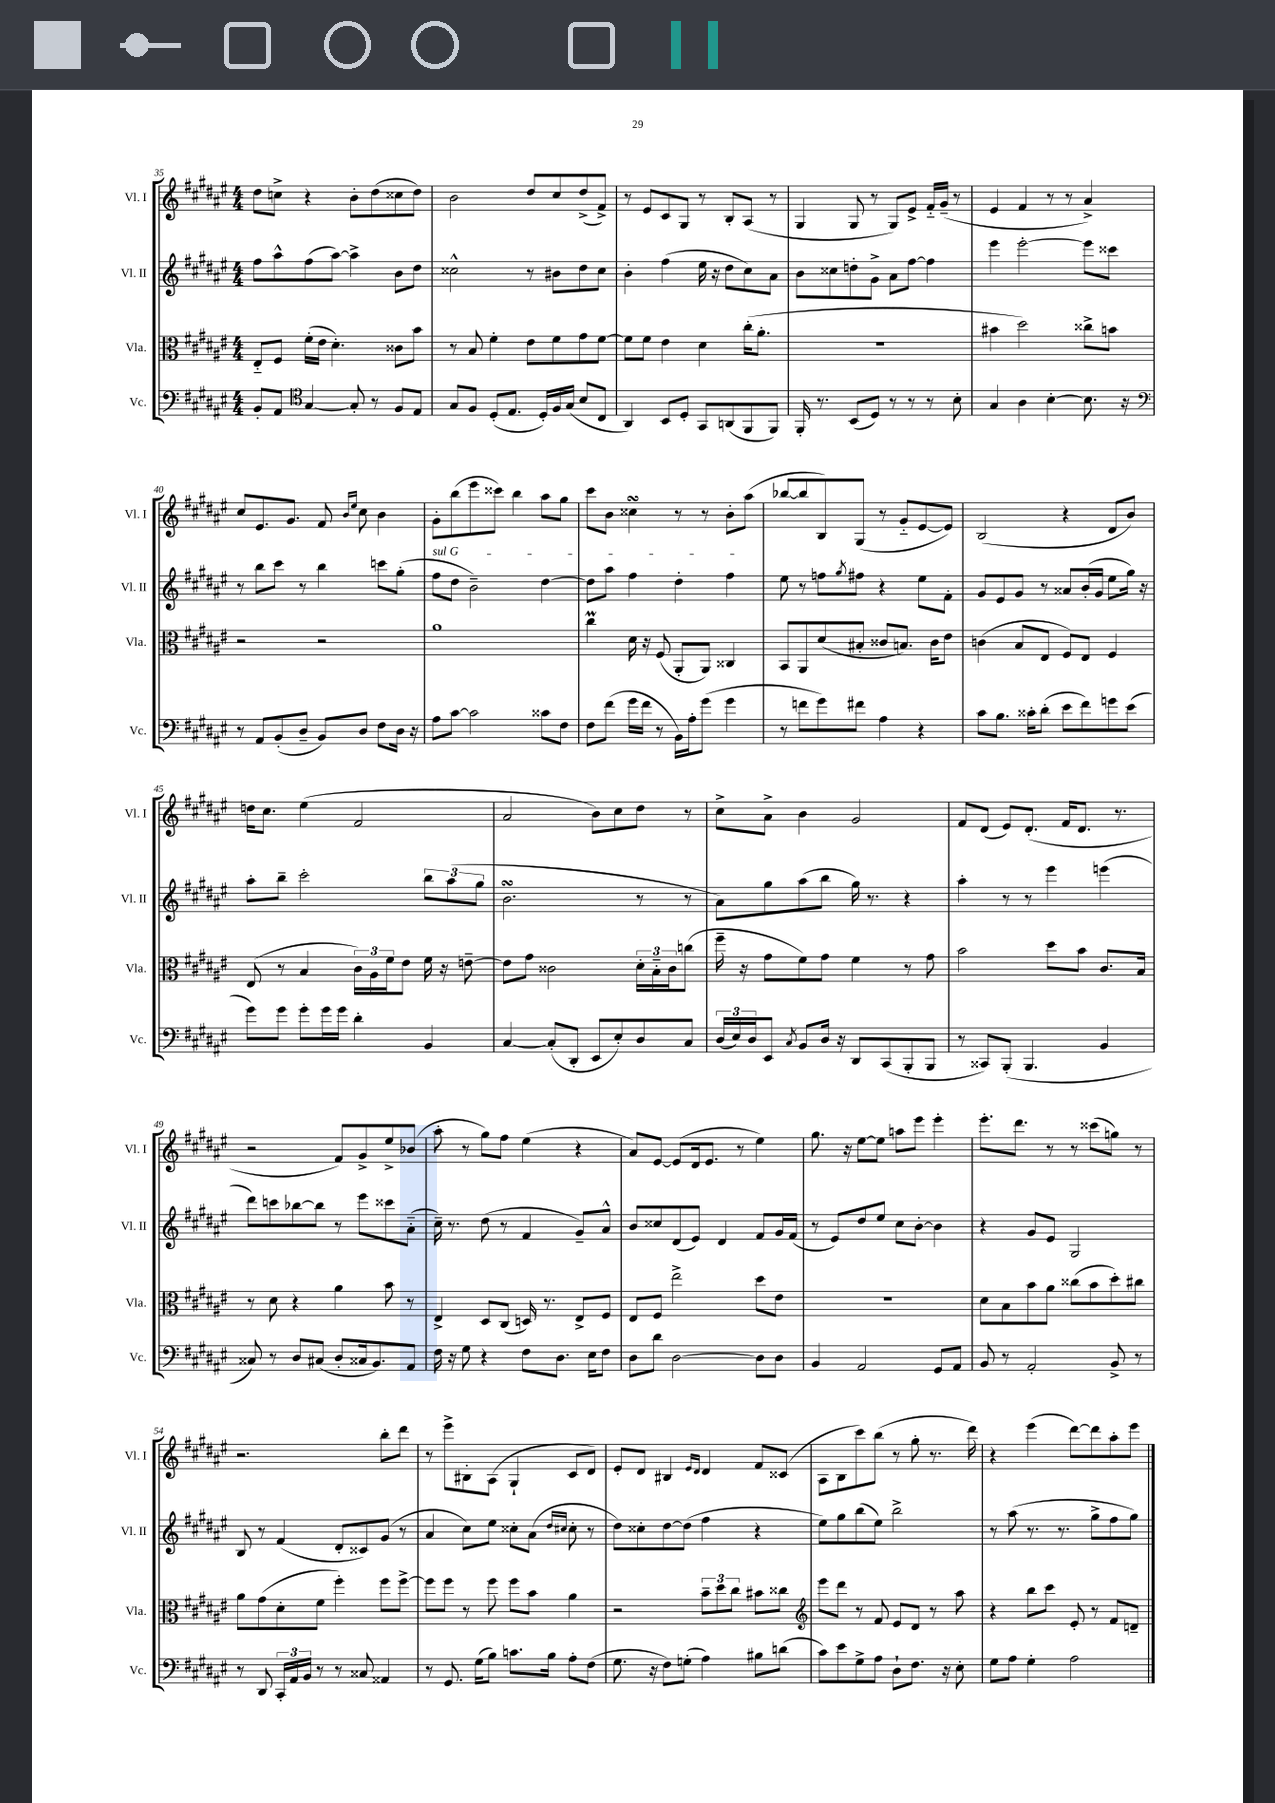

**kern	**kern	**kern	**kern
*part4	*part3	*part2	*part1
*staff4	*staff3	*staff2	*staff1
*I"Vc.	*I"Vla.	*I"Vl. II	*I"Vl. I
*I'Vc.	*I'Vla.	*I'Vl. II	*I'Vl. I
*clefF4	*clefC3	*clefG2	*clefG2
*k[f#c#g#d#a#e#]	*k[f#c#g#d#a#e#]	*k[f#c#g#d#a#e#]	*k[f#c#g#d#a#e#]
*M4/4	*M4/4	*M4/4	*M4/4
=35	=35	=35	=35
8BB'/L	8E#/L	8ff#\L	8dd#\L
8AA#/J	8F#/J	8aa#^^\	8ccn^\J
*clefC4	*	*	*
[4G#/	(16f#'\LL	(8ff#\	4r
.	16e#\JJ	.	.
.	4.d#'\)	[8aa#\J)	.
8G#'/]	.	4aa#^\]	8b'\L
8r	.	.	(8dd#\
8F#/L	8c##X\L	8b\L	8cc##X\
8E#/J	8b\J	8dd#\J	8dd#\J)
=36	=36	=36	=36
8G#/L	8r	2cc##X^^\	2b\
8F#/J	8B/	.	.
(8D#'/L	4f#'\	.	.
8.E#/J	.	.	.
.	8e#\L	8r	8dd#/L
16D#'/LL)	.	.	.
16F#/	8f#\	8b#X\L	8cc#/
(16G#/JJ	.	.	.
8B/L	8g#\	8dd#\	(8dd#^/
8C#/J	[8f#\J	8cc##\J	8f#^/J)
=37	=37	=37	=37
4AA#/)	8f#\L]	4b'\	8r
.	8f#\J	.	8e#/L
8BB/L	4e#\	(4ff#\	8c#/
8D#'/J	.	.	8G#/J
8GG#/L	4d#\	16ee#\	8r
.	.	16r	.
(8AAn/	.	8dd#\L	8B'/L
8FF#/	(16cc#'\KL	8cc#\)	(8A#/J
.	8.a#'\J	.	.
8FF#/J)	.	8a#\J	8r
=38	=38	=38	=38
16FF#'/	1r	8b\L	4G#/
8.r	.	.	.
.	.	8cc##X\	.
(8BB/L	.	8ddn'\	8G#/
8D#/J)	.	8g#^\J	8r
8r	.	8a#\L	8G#/L)
8r	.	[8ff#\J	8e#^/J
8r	.	4ff#\]	16f#/LL
.	.	.	(16g#~/JJ
8B'\	.	.	8r
=39	=39	=39	=39
4G#/	4b#X\	4eee#\	4e#/
4A#\	2dd#\)	[2eee#'\	4f#/
[4B'\	.	.	8r
.	.	.	8r
8.B\]	8cc##X^\L	8eee#\L]	4a#^/)
.	8bn\J	8ccc##X\J	.
16r	.	.	.
!!LO:LB:g=z
=40	=40	=40	=40
*clefF4	*	*	*
8r	2r	8r	8cc#/L
8AA#/L	.	8bb\L	8.e#/
(8BB'/	.	8ccc#\J	.
.	.	.	8.g#/J
8D#~/J	.	8r	.
8BB/L)	2r	4bb\	8f#/
.	.	.	16qqb/LL
.	.	.	16qqee#/JJ
8D#/J	.	.	8cc#\
8F#\L	.	8cccn\L	4b\
16D#\Jk	.	(8gg#'\J	.
16r	.	.	.
=41	=41	=41	=41
!	!	!LO:TX:a:i:t=sul G	!
8A#\L	1a#	8ff#\L	8g#'\L
[8c#\J	.	8dd#\J	(8bb\
2c#\]	.	2b~\)	8eee#\
.	.	.	8ccc##X\J)
.	.	.	4bb\
8c##X\L	.	[4dd#\	8aa#\L
8F#\J	.	.	8gg#\J
=42	=42	=42	=42
8F#\L	4cc#M\	8dd#\L]	8ccc#\L
(8f#\J	.	8aa#\J	8b\J
16g#\LL	16d#\	4ff#\	4cc##XsSsS\
16f#\JJ	16r	.	.
8r	(8F#/	.	.
16BB\LL)	8AA#'/L	4dd#'\	8r
16A#'\J	.	.	.
(8g#\J	8AA#/J)	.	8r
4g#\	4C##X/	4ff#\	8b'\L
.	.	.	(8aa#\J
=43	=43	=43	=43
8r	8BB/L	8ee#\	[8bb-X/L
8fn\L	8AA#/	8r	8bb-/]
8g#\)	(8d#/	8ffn\L	8B/)
.	.	8qgg#/	.
8f#X\J	8B#X'/J	8ff#X\J	(8G#/J
4A#\	8c##X/L	4r	8r
.	8.Bn/J)	.	8g#/L
4r	.	8ee#\L	[8e#/
.	16c##\KL	.	.
.	8e#\J	8f#'\J	8e#/J])
=44	=44	=44	=44
8c#\L	(4cn\	8g#/L	(2B/
8.B\J	.	8e#/	.
.	8B/L	8g#/J	.
16c##X'\KL	.	.	.
(8d#'\J	8E#/J	8r	.
8e#\L	8F#/L)	8a##X/L	4r
8f#\)	8E#/J	(16b'/L	.
.	.	16g#/JJ	.
8gn\	4F#/	8ee#\L	8d#/L
(8e#\J	.	16gg#\Jk)	8b/J)
.	.	16r	.
!!LO:LB:g=z
=45	=45	=45	=45
8g#\L)	(8E#/	8aa#'\L	16ddn\KL
.	.	.	8.cc#\J
8g#\J	8r	8bb~\J	.
8g#'\L	4B/	2ccc#'\	(4ee#\
16g#\L	.	.	.
16g#\JJ	.	.	.
4d#'\	24c#\LL)	.	2f#/
.	24A#\	.	.
.	24f#\J	.	.
.	8e#\J	.	.
4BB/	16f#\	12bb\L	.
.	16r	.	.
.	.	(12aa#\	.
.	[8en~\	.	.
.	.	12gg#\J	.
=46	=46	=46	=46
[4C#/	8e\L]	2.bsSSs\	2a#/
.	8g#\J	.	.
(8C#'/L]	2c##X\	.	.
8DD#'/J	.	.	.
8EE#/L	.	.	8b\L)
8E#'/)	.	.	8cc#\
8D#/	24d#'\LL	8r	8dd#\J
.	24B\	.	.
.	24c##\J	.	.
8C#/J	(8ccn\J	8r	8r
=47	=47	=47	=47
(24D#/LL	16ff#~\	8a#\L)	8cc#^\L
24E#/)	.	.	.
.	16r	.	.
24D#/J	.	.	.
8EE#/J	8g#\L	8gg#\	8a#^\J
8qC#/	.	.	.
8BB/L	8f#\)	(8aa#\	4b\
16D#/Jk	8g#\J	8bb\J	.
16r	.	.	.
8DD#/L	4f#\	16gg#\)	2g#/
.	.	8.r	.
(8CC#/	.	.	.
8BBB'/	8r	4r	.
8BBB/J	8g#\	.	.
=48	=48	=48	=48
8r	2b\	4aa#'\	8f#/L
8CC##X/L)	.	.	(8d#/J
(8BBB'/J	.	8r	8e#/L)
4.BBB/	.	8r	(8.d#'/J
.	8dd#\L	4eee#\	.
.	.	.	16f#/KL
.	8b\J	.	8.d#/J
4BB/	8.c#/L	(4eeen\	.
.	.	.	8.r
.	16B/Jk	.	.
!!LO:LB:g=z
=49	=49	=49	=49
8C##X/)	8r	8ddd#\L)	2r
8r	8d#\	8cccn\	.
8D#/L	4r	[8bb-X\	.
(8C#X/J	.	8bb-\J]	.
8D#'/L	4a#\	8r	8f#/L)
16C##X/k	.	8eee#\L	8g#^/
8.BB/)	.	.	.
.	8b\	8ccc##X\	8ee#^/
8AA#/J	8r	(8a#\J	(8b-X/J
=50	=50	=50	=50
16F#\	4E#^/	16cc#~\)	8aa#'\
16r	.	8.r	.
8G#\	.	.	8r
4r	8D#/L	(8dd#\	8gg#\L)
.	(8C#/J	8r	8ff#\J
8F#\L	16Dn/)	4f#/	(4ee#\
.	8.r	.	.
8.D#\J	.	.	.
.	8E#^/L	8g#~/L)	4r
16E#\KL	.	.	.
8F#\J	8F#/J	8a#^^/J	.
=51	=51	=51	=51
8D#\L	8E#/L	8b/L	8a#/L)
8d#\J	8F#/J	8cc##X/	[8e#/J
[2D#\	2ee#^\	(8d#/	(8e#/L]
.	.	8e#/J)	16d#/k
.	.	.	8.e#/J
.	.	4d#/	.
.	.	.	8r
8D#\L]	8dd#\L	8f#/L	4ee#\)
8D#\J	8e#\J	16g#/L	.
.	.	(16f#/JJ	.
=52	=52	=52	=52
4BB/	1r	8r	8.gg#\
.	.	8e#/L)	.
.	.	.	16r
2AA#/	.	8dd#/	[8ee#\L
.	.	8ee#/J	8ee#\J]
.	.	8cc#\L	8aan\L
.	.	[8b'\J	8eee#\J
8GG#/L	.	4b\]	4eee#'\
8AA#/J	.	.	.
=53	=53	=53	=53
8BB/	8d#\L	4r	8.eee#'\L
8r	8B\	.	.
.	.	.	8.ddd#\J
2AA#'/	8b\	8g#/L	.
.	8a#\J	8e#/J	8r
.	(8cc##X\L	2G#/	8r
.	8b\	.	(8ccc##X\L
8BB^/	8dd#'\)	.	8ggn\J)
8r	8cc#X\J	.	8r
!!LO:LB:g=z
=54	=54	=54	=54
8r	8a#\L	8B/	2.r
8DD#/	(8g#\	8r	.
24CC#'/LL	8d#'\	(4f#/	.
24AA#/	.	.	.
24BB/JJ	.	.	.
8r	8f#\J	.	.
8r	4ff#'\)	8d#'/L	.
8C##X/	.	8c##X/)	.
4AA##X/	8ff#\L	(8g#/J	8bb'\L
.	[8ff#^\J	8r	8ddd#\J
=55	=55	=55	=55
8r	8ff#\L]	4a#/	8r
8.GG#/	8ff#\J	.	8eee#^\L
.	8r	8cc#\L)	8B#X'\
(16G#\KL	.	.	.
8B\J)	8ff#\	8ee#\J	(8A#\J
8.cn\L	8ff#\L	8cc##X'\L	4G#`/
.	8b\J	(8a#\J	.
16B\Jk	.	.	.
.	.	16qqdd#/LL	.
.	.	16qqcc#X/JJ	.
8A#'\L	4a#\	8cc#'\	8c#/L
(8F#\J	.	8r	8d#/J)
=56	=56	=56	=56
8.G#\	2r	8dd#\L)	8e#'/L
.	.	8cc##X'\	8d#/J
16r	.	.	.
8F#\L)	.	[8dd#\	4B#X/
(8Gn'\J	.	(8dd#\J]	.
.	.	.	16qqe#/LL
.	.	.	16qqd#/JJ
4A#\)	12b~\L	4ff#\	4d#/
.	12dd#\	.	.
.	12cc#\J	.	.
8B#X\L	8b#X\L	4r	8f#/L
(8dn\J	8cc##X\J	.	(8c##X/J
=57	=57	=57	=57
*	*clefG2	*	*
8c#\L)	8eee#\L	8ee#\L)	8A#\L
8e#\	8ddd#\J	8gg#\	8B\
8G#^\	8r	(8bb\	8ccc#\)
8A#\J	8f#/	8ee#\J)	(8bb\J
8D#`\L	8e#/L	2bb^\	8r
8.F#\J	8d#/J	.	8gg#'\
.	8r	.	8.r
16r	.	.	.
8E#'\	8aa#\	.	.
.	.	.	16ddd#\)
=58	=58	=58	=58
8G#\L	4r	8r	4r
8A#\J	.	(8aa#\	.
4G#'\	8bb\L	8.r	(4eee#\
.	8ccc#\J	.	.
.	.	8.r	.
2A#\	8e#'/	.	[8ddd#\L)
.	8r	8gg#^\L	8ddd#\]
.	8f#/L	8ff#\	8aa#'\
.	8dn~/J	8gg#\J)	8eee#\J
==	==	==	==
*-	*-	*-	*-
